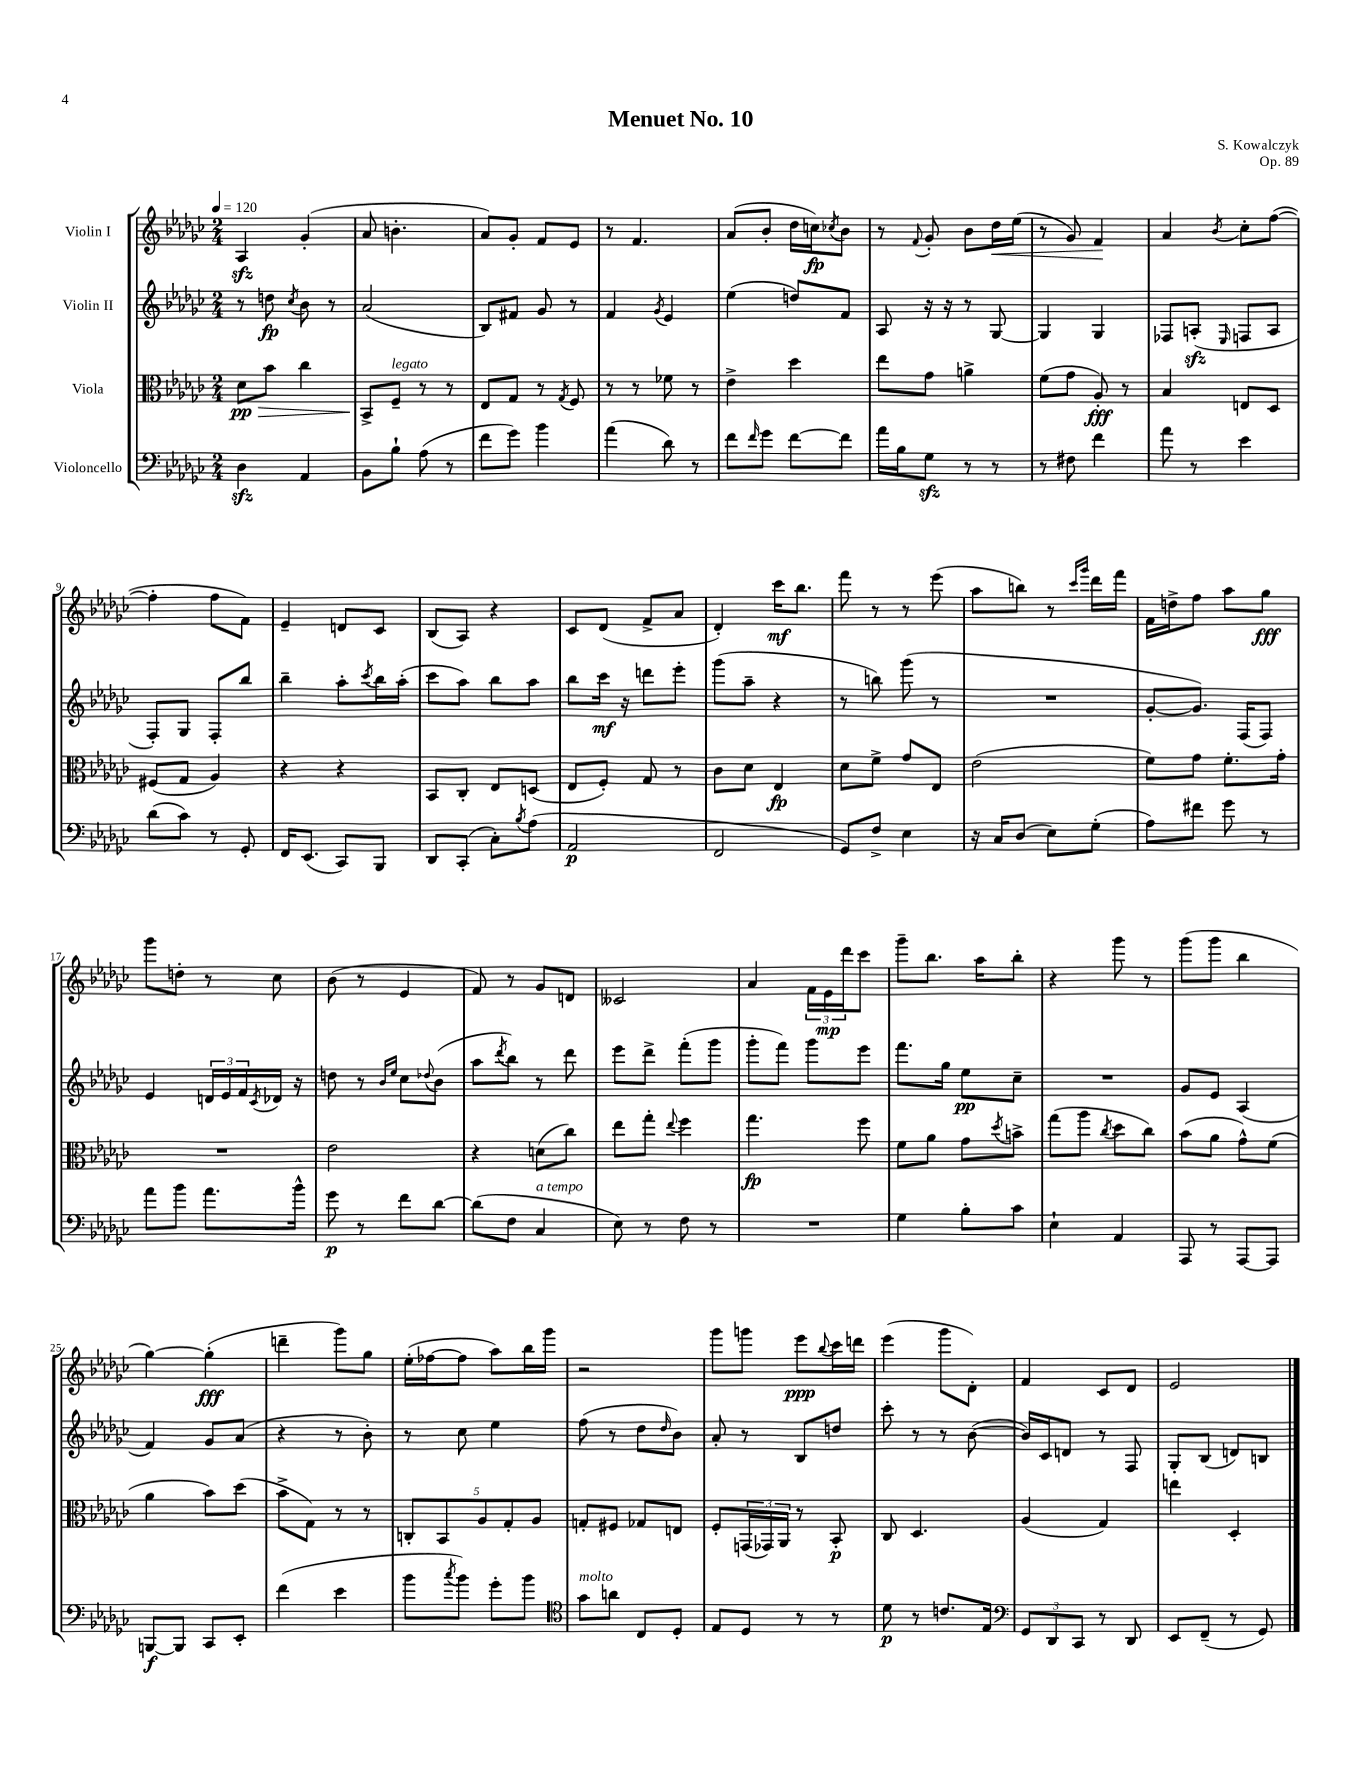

**kern	**kern	**kern	**kern
*staff4	*staff3	*staff2	*staff1
*clefF4	*clefC3	*clefG2	*clefG2
*k[b-e-a-d-g-c-]	*k[b-e-a-d-g-c-]	*k[b-e-a-d-g-c-]	*k[b-e-a-d-g-c-]
*M2/4	*M2/4	*M2/4	*M2/4
*MM120	*MM120	*MM120	*MM120
4D-	8d-	8r	4A-
.	8b-	8dd	.
.	.	8qcc-	.
4AA-	4cc-	8b-	(4g-'
.	.	8r	.
=	=	=	=
8BB-	8BB-^	(2a-	8a-
8B-`	8F~	.	4.b'
(8A-	8r	.	.
8r	8r	.	.
=	=	=	=
8f	8E-	8B-)	8a-)
8g-)	8G-	8f#	8g-'
4b-	8r	8g-	8f
.	8qG-	.	.
.	8F	8r	8e-
=	=	=	=
(4a-	8r	4f	8r
.	8r	.	4.f
.	.	8qg-	.
8d-)	8f-	4e-	.
8r	8r	.	.
=	=	=	=
8f	4e-^	(4ee-	(8a-
16qqf	.	.	.
8g-	.	.	8b-'
[8f	4dd-	8dd)	16dd-
.	.	.	16cc)
.	.	.	8qcc-
8f]	.	8f	8b-
=	=	=	=
16a-	8ee-	8A-	8r
16B-	.	.	.
.	.	.	8qqf
8G-	8g-	16r	8g-'
.	.	16r	.
8r	4a^	8r	8b-
8r	.	[8G-	16dd-
.	.	.	(16ee-
=	=	=	=
8r	(8f	4G-]	8r
8F#	8g-	.	8g-)
4f	8A-')	4G-	4f
.	8r	.	.
=	=	=	=
8a-	4B-	8F-	4a-
8r	.	(8A'	.
.	.	16qqE-	8qb-
4e-	8E	8F	8cc-'
.	8D-	8A	([8ff
=	=	=	=
(8d-	(8F#	8F')	4ff']
8c-)	8G-	8G-	.
8r	4A-)	8F'	8ff
8GG-'	.	8bb-	8f)
=	=	=	=
16FF	4r	4bb-~	4e-~
(8.EE-	.	.	.
8CC-)	4r	8aa-'	8d
.	.	8qccc-	.
8BBB-	.	16bb-	8c-
.	.	(16aa-'	.
=	=	=	=
8DD-	8BB-	8ccc-	(8B-
(8CC-'	8C-'	8aa-)	8A-)
8C-')	8E-	8bb-	4r
8qB-	.	.	.
(8A-	(8D	8aa-	.
=	=	=	=
2AA-	8E-	8bb-	8c-
.	8F')	16ccc-	(8d-
.	.	16r	.
.	8G-	8ddd	8f^
.	8r	8eee-'	8a-
=	=	=	=
2FF	8c-	(8ggg-	4d-')
.	8d-	8aa-~	.
.	4E-	4r	16ccc-
.	.	.	8.bb-
=	=	=	=
8GG-)	8d-	8r	8fff
8F^	8f^	8bb)	8r
4E-	8g-	(8ggg-	8r
.	8E-	8r	(8eee-
=	=	=	=
16r	(2e-	2r	8aa-
16C-	.	.	.
(8D-	.	.	8bb)
8E-)	.	.	8r
.	.	.	16qqccc-
.	.	.	16qqggg-
(8G-'	.	.	16ddd-
.	.	.	16fff
=	=	=	=
8A-)	8f)	[8g-'	16f
.	.	.	16dd^
8f#	8g-	8.g-])	8ff
8g-	8.f'	.	8aa-
.	.	(16F	.
8r	.	8F)	8gg-
.	16g-'	.	.
=	=	=	=
8a-	2r	4e-	8ggg-
8b-	.	.	8dd'
8.a-	.	24d	8r
.	.	24e-	.
.	.	24f	.
.	.	8qc-	.
.	.	16d-	8cc-
16b-^^	.	16r	.
=	=	=	=
8g-	2e-	8dd	(8b-
8r	.	8r	8r
.	.	16qqb-	.
.	.	16qqee-	.
8f	.	8cc-	4e-
.	.	8qqdd-	.
[8d-	.	(8b-	.
=	=	=	=
(8d-]	4r	8aa-	8f)
.	.	8qddd-	.
8F	.	8bb-)	8r
4C-	(8d	8r	8g-
.	8cc-)	8ddd-	8d
=	=	=	=
8E-)	8ee-	8eee-	2c--
8r	8gg-'	8ddd-^	.
.	8qqee-	.	.
8F	4ff	(8fff'	.
8r	.	8ggg-	.
=	=	=	=
2r	4.gg-	8ggg-'	4a-
.	.	8fff)	.
.	.	8ggg-	24f
.	.	.	24e-
.	.	.	24ddd-
.	8ff	8eee-	8ccc-
=	=	=	=
4G-	8f	8.fff	8ggg-~
.	8a-	.	8.bb-
.	.	16gg-	.
8B-'	8g-	8ee-	.
.	.	.	16aa-
.	8qdd-	.	.
8c-	8b^	8cc-~	8bb-'
=	=	=	=
4E-`	(8gg-	2r	4r
.	8aa-	.	.
.	8qcc-	.	.
4AA-	8dd-	.	8ggg-
.	8cc-)	.	8r
=	=	=	=
8AAA-	(8b-	8g-	(8ggg-
8r	8a-	8e-	8ggg-
[8AAA-	8g-^^)	(4A-	4bb-
8AAA-]	(8f	.	.
=	=	=	=
[8BBB	4a-	4f)	[4gg-)
8BBB]	.	.	.
8CC-	8b-)	8g-	(4gg-']
8EE-'	(8dd-	(8a-	.
=	=	=	=
(4f	8b-^	4r	4ddd~
.	8G-)	.	.
4e-	8r	8r	8ggg-)
.	8r	8b-')	8gg-
=	=	=	=
8b-	10C'	8r	(16ee-'
.	.	.	[16ff-
.	10BB-	.	.
8qcc-	.	.	.
8b-)	.	8cc-	8ff-]
.	10A-	.	.
8g-'	.	4ee-	8aa-)
.	10G-'	.	.
8b-	.	.	16bb-
.	10A-	.	.
.	.	.	16ggg-
=	=	=	=
*clefC4	*	*	*
8g-	8G'	(8ff	2r
8a	8F#	8r	.
8C-	8G-	8dd-	.
.	.	16qqdd-	.
8D-'	8E	8b-)	.
=	=	=	=
8E-	8F'	8a-'	8ggg-
8D-	(24GG	8r	8ggg
.	24GG-)	.	.
.	24AA-	.	.
8r	8r	8B-	8eee-
.	.	.	8qqbb-
8r	8BB-'	8dd	16ccc-
.	.	.	16ddd
=	=	=	=
8d-	8C-	8ccc-'	(4eee-
8r	4.D-	8r	.
8.c	.	8r	8ggg-
.	.	([8b-	8d-')
16E-	.	.	.
=	=	=	=
*clefF4	*	*	*
12GG-	(4A-	16b-])	4f
.	.	16c-	.
12DD-	.	.	.
.	.	8d	.
12CC-	.	.	.
8r	4G-)	8r	8c-
8DD-	.	8F	8d-
=	=	=	=
8EE-	4ee	8G-'	2e-
(8FF~	.	(8B-	.
8r	4D-'	8d)	.
8GG-)	.	8B	.
==	==	==	==
*-	*-	*-	*-
